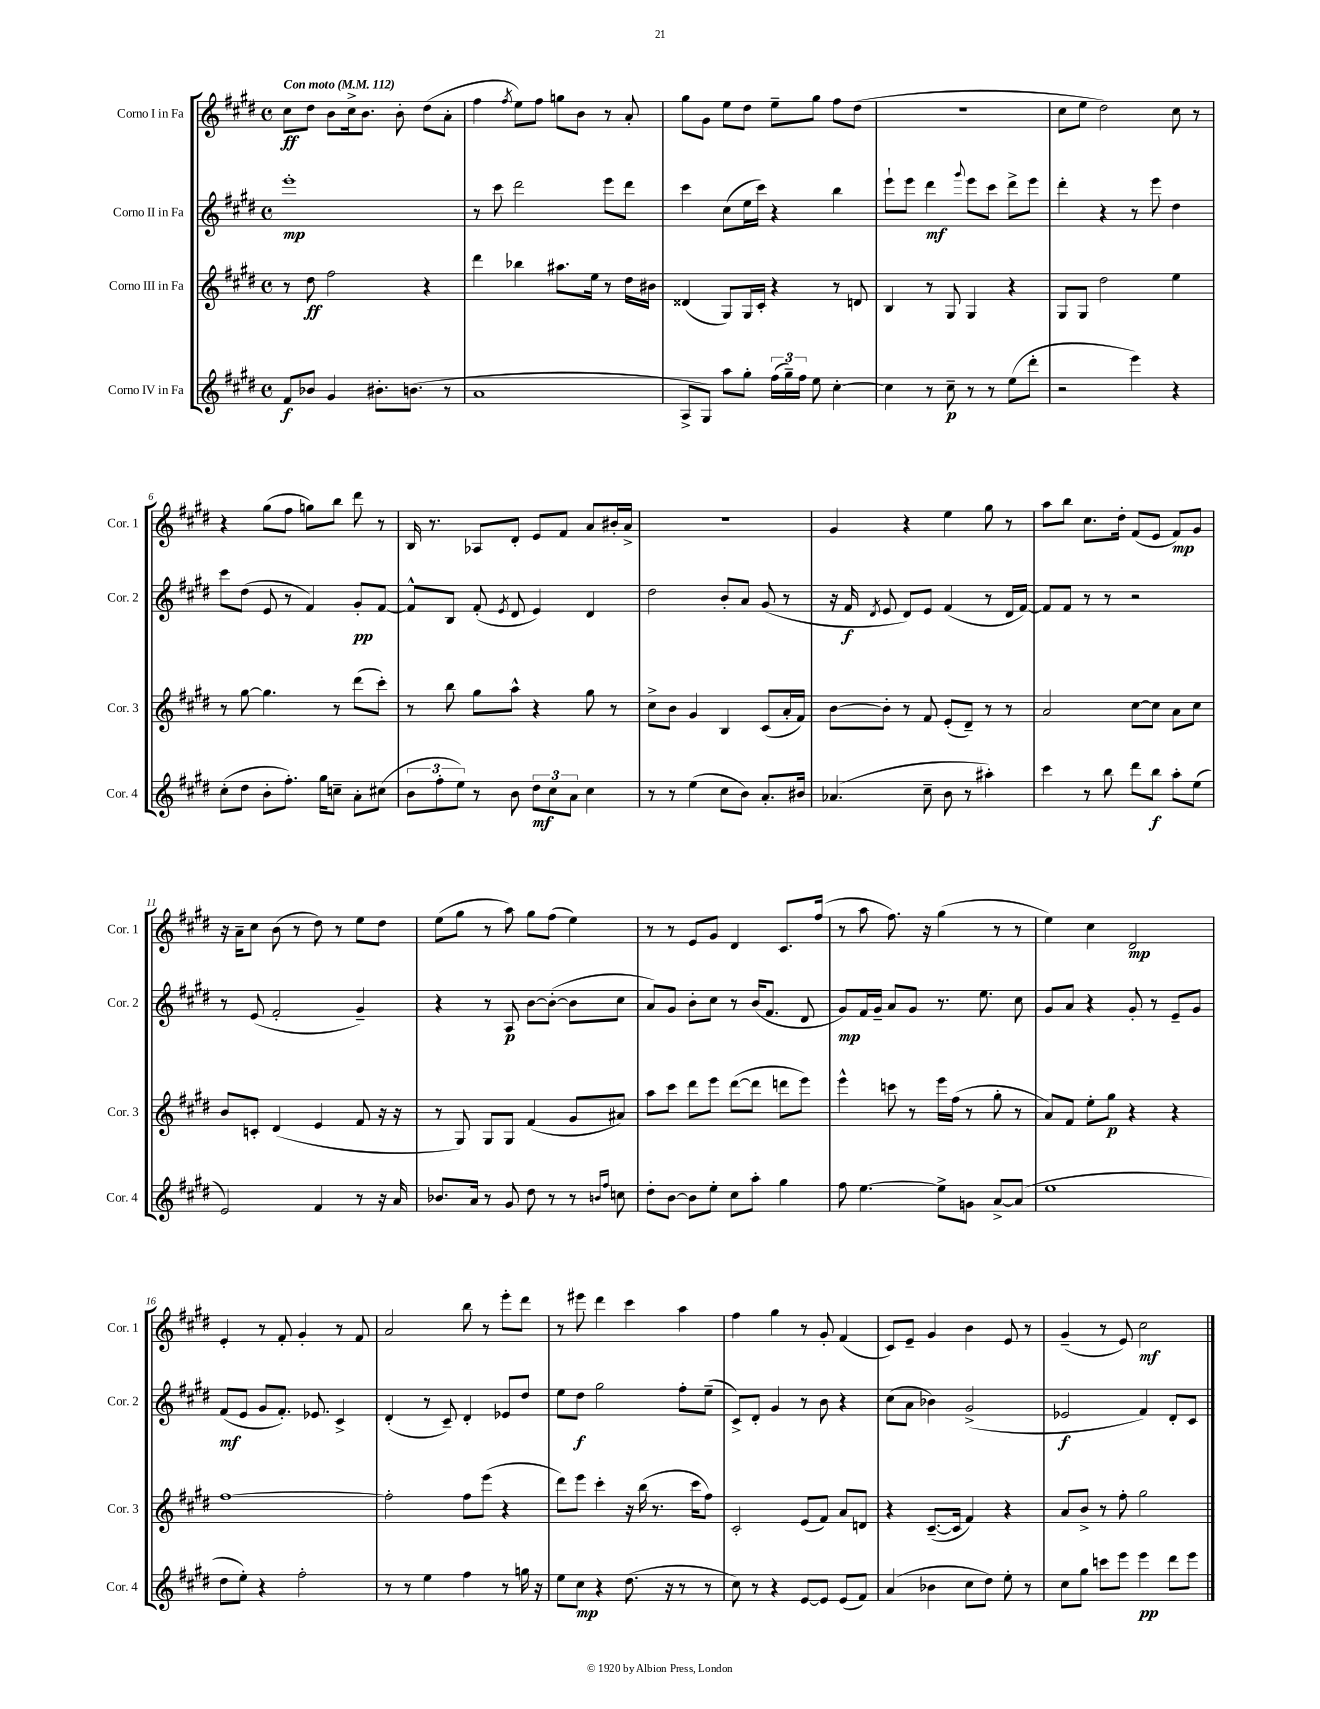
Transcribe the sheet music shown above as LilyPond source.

<<
\new StaffGroup <<
\new Staff = "s0" \with { instrumentName = "Corno I in Fa" shortInstrumentName = "Cor. 1" } {
    \clef treble \key e \major \defaultTimeSignature \time 4/4 \tempo "Con moto" 4 = 112
    \autoBeamOff cis''8[\ff dis''8] b'8[ cis''16-> b'8.] b'8-. dis''8[( a'8]-. |
    fis''4 \acciaccatura { fis''8 } e''8[) fis''8] g''8[ b'8] r8 a'8-. |
    gis''8[ gis'8] e''8[ dis''8] e''8[-- gis''8] fis''8[ dis''8]( |
    R1 |
    cis''8[ e''8] dis''2) cis''8 r8 |
    r4 gis''8[( fis''8] g''8[) b''8] dis'''8 r8 |
    b16 r8. aes8[ dis'8]-. e'8[ fis'8] a'8[ bis'16-. a'16]-> |
    R1 |
    gis'4 r4 e''4 gis''8 r8 |
    a''8[ b''8] cis''8.[ dis''16]-. fis'8[( e'8] fis'8[\mp) gis'8] |
    r16 a'16[-- cis''8] b'8( r8 dis''8) r8 e''8[ dis''8] |
    e''8[( gis''8] r8 a''8) gis''8[ fis''8]( e''4) |
    r8 r8 e'8[ gis'8] dis'4 cis'8.[ fis''16]( |
    r8 a''8 fis''8.) r16 gis''4( r8 r8 |
    e''4) cis''4 dis'2\mp |
    e'4-. r8 fis'8-. gis'4-. r8 fis'8 |
    a'2 b''8 r8 e'''8[-. dis'''8] |
    r8 eis'''8 dis'''4 cis'''4 a''4 |
    fis''4 gis''4 r8 gis'8-. fis'4( |
    cis'8[) e'8]-- gis'4 b'4 e'8 r8 |
    gis'4--( r8 e'8) cis''2\mf \bar "|." |
}
\new Staff = "s1" \with { instrumentName = "Corno II in Fa" shortInstrumentName = "Cor. 2" } {
    \clef treble \key e \major \defaultTimeSignature \time 4/4
    \autoBeamOff e'''1-.\mp |
    r8 cis'''8 dis'''2 e'''8[ dis'''8] |
    cis'''4 cis''8[( e''16 cis'''16]) r4 b''4 |
    e'''8[-! e'''8] dis'''4\mf \appoggiatura { gis'''8 } e'''8[ cis'''8] dis'''8[-> e'''8] |
    dis'''4-. r4 r8 e'''8 dis''4 |
    cis'''8[ dis''8]( e'8 r8 fis'4) gis'8[-.\pp fis'8]~ |
    fis'8[-^ b8] fis'8-.( \acciaccatura { e'8 } dis'8 e'4) dis'4 |
    dis''2 b'8[-. a'8] gis'8( r8 |
    r16 fis'16\f \acciaccatura { dis'8 } e'8 dis'8[) e'8] fis'4( r8 dis'16[ fis'16]~) |
    fis'8[ fis'8] r8 r8 r2 |
    r8 e'8( fis'2-. gis'4--) |
    r4 r8 a8\p b'8[~ b'8]~-.( b'8[ cis''8] |
    a'8[) gis'8] b'8[-. cis''8] r8 b'16[( fis'8.] dis'8 |
    gis'8[\mp) fis'16 gis'16]-- a'8[ gis'8] r8. e''8. cis''8 |
    gis'8[ a'8] r4 gis'8-. r8 e'8[-- gis'8] |
    fis'8[\mf( e'8] gis'8[ fis'8.]-.) ees'8. cis'4-> |
    dis'4-.( r8 cis'8--) dis'4-. ees'8[ dis''8] |
    e''8[ dis''8]\f gis''2 fis''8[-. e''8]--( |
    cis'8[->) dis'8]-. gis'4 r8 b'8 r4 |
    cis''8[( a'8] bes'4) gis'2->( |
    ees'2\f fis'4) dis'8[-. cis'8] \bar "|." |
}
\new Staff = "s2" \with { instrumentName = "Corno III in Fa" shortInstrumentName = "Cor. 3" } {
    \clef treble \key e \major \defaultTimeSignature \time 4/4
    \autoBeamOff r8 dis''8\ff fis''2 r4 |
    dis'''4 bes''4 ais''8.[ e''16] r8 dis''16[ bis'16] |
    disis'4( gis8[) gis16 cis'16]-. r4 r8 d'8 |
    b4 r8 gis8 gis4 r4 |
    gis8[ gis8] dis''2 e''4 |
    r8 gis''8~ gis''4. r8 dis'''8[( cis'''8]-.) |
    r8 b''8 gis''8[ a''8]-^ r4 gis''8 r8 |
    cis''8[-> b'8] gis'4 b4 cis'8[( a'16-. fis'16]) |
    b'8[~ b'8]-. r8 fis'8 e'8[-.( dis'8]--) r8 r8 |
    a'2 cis''8[~ cis''8] a'8[ cis''8] |
    b'8[ c'8]-. dis'4( e'4 fis'8 r16 r16 |
    r8 gis8) gis8[ gis8] fis'4( gis'8[ ais'8]) |
    a''8[ cis'''8] dis'''8[ e'''8] dis'''8[~( dis'''8] d'''8[ e'''8]) |
    e'''4-^ c'''8 r8 e'''16[ fis''16]( r8 gis''8-. r8 |
    a'8[) fis'8] e''8[-. gis''8]\p r4 r4 |
    fis''1~ |
    fis''2-. fis''8[ e'''8]( r4 |
    dis'''8[) e'''8] cis'''4-. r16 b''16( r8. cis'''16[ fis''8]) |
    cis'2-. e'8[( fis'8]) a'8[ d'8] |
    r4 cis'8.[~--( cis'16] fis'4) r4 |
    a'8[ b'8]-> r8 fis''8-. gis''2 \bar "|." |
}
\new Staff = "s3" \with { instrumentName = "Corno IV in Fa" shortInstrumentName = "Cor. 4" } {
    \clef treble \key e \major \defaultTimeSignature \time 4/4
    \autoBeamOff fis'8[\f bes'8] gis'4 bis'8.[-. b'8.]( r8 |
    a'1 |
    a8[-> gis8]) a''8[ gis''8]-. \tuplet 3/2 { fis''16[( gis''16--) fis''16] } e''8 cis''4~-. |
    cis''4 r8 cis''8--\p r8 r8 e''8[( dis'''8]-. |
    r2 e'''4) r4 |
    cis''8[-.( dis''8] b'8[-. fis''8.]-.) gis''16[ c''8]-- a'8[-. cis''8]( |
    \tuplet 3/2 { b'8[ fis''8-. e''8]) } r8 b'8 \tuplet 3/2 { dis''8[\mf cis''8 a'8] } cis''4 |
    r8 r8 e''4( cis''8[ b'8]) a'8.[-. bis'16] |
    aes'4.( cis''8-- b'8 r8 ais''4-.) |
    cis'''4 r8 b''8 dis'''8[ b''8]\f a''8[-. e''8]( |
    e'2) fis'4 r8 r16 a'16 |
    bes'8.[ a'16] r8 gis'8 dis''8 r8 r8 \grace { b'16[ fis''16] } c''8 |
    dis''8[-. b'8]~ b'8[ e''8]-. cis''8[ a''8]-. gis''4 |
    fis''8 e''4.~ e''8[-> g'8] a'8[~-> a'8]( |
    e''1 |
    dis''8[ e''8]-.) r4 fis''2-. |
    r8 r8 e''4 fis''4 r8 g''16 r16 |
    e''8[ cis''8]\mp r4 dis''8.( r16 r8 r8 |
    cis''8) r8 r4 e'8[~ e'8] e'8[( fis'8]) |
    a'4( bes'4 cis''8[ dis''8]) e''8-. r8 |
    cis''8[ gis''8] c'''8[ e'''8] e'''4\pp dis'''8[ e'''8] \bar "|." |
}
>>
>>
